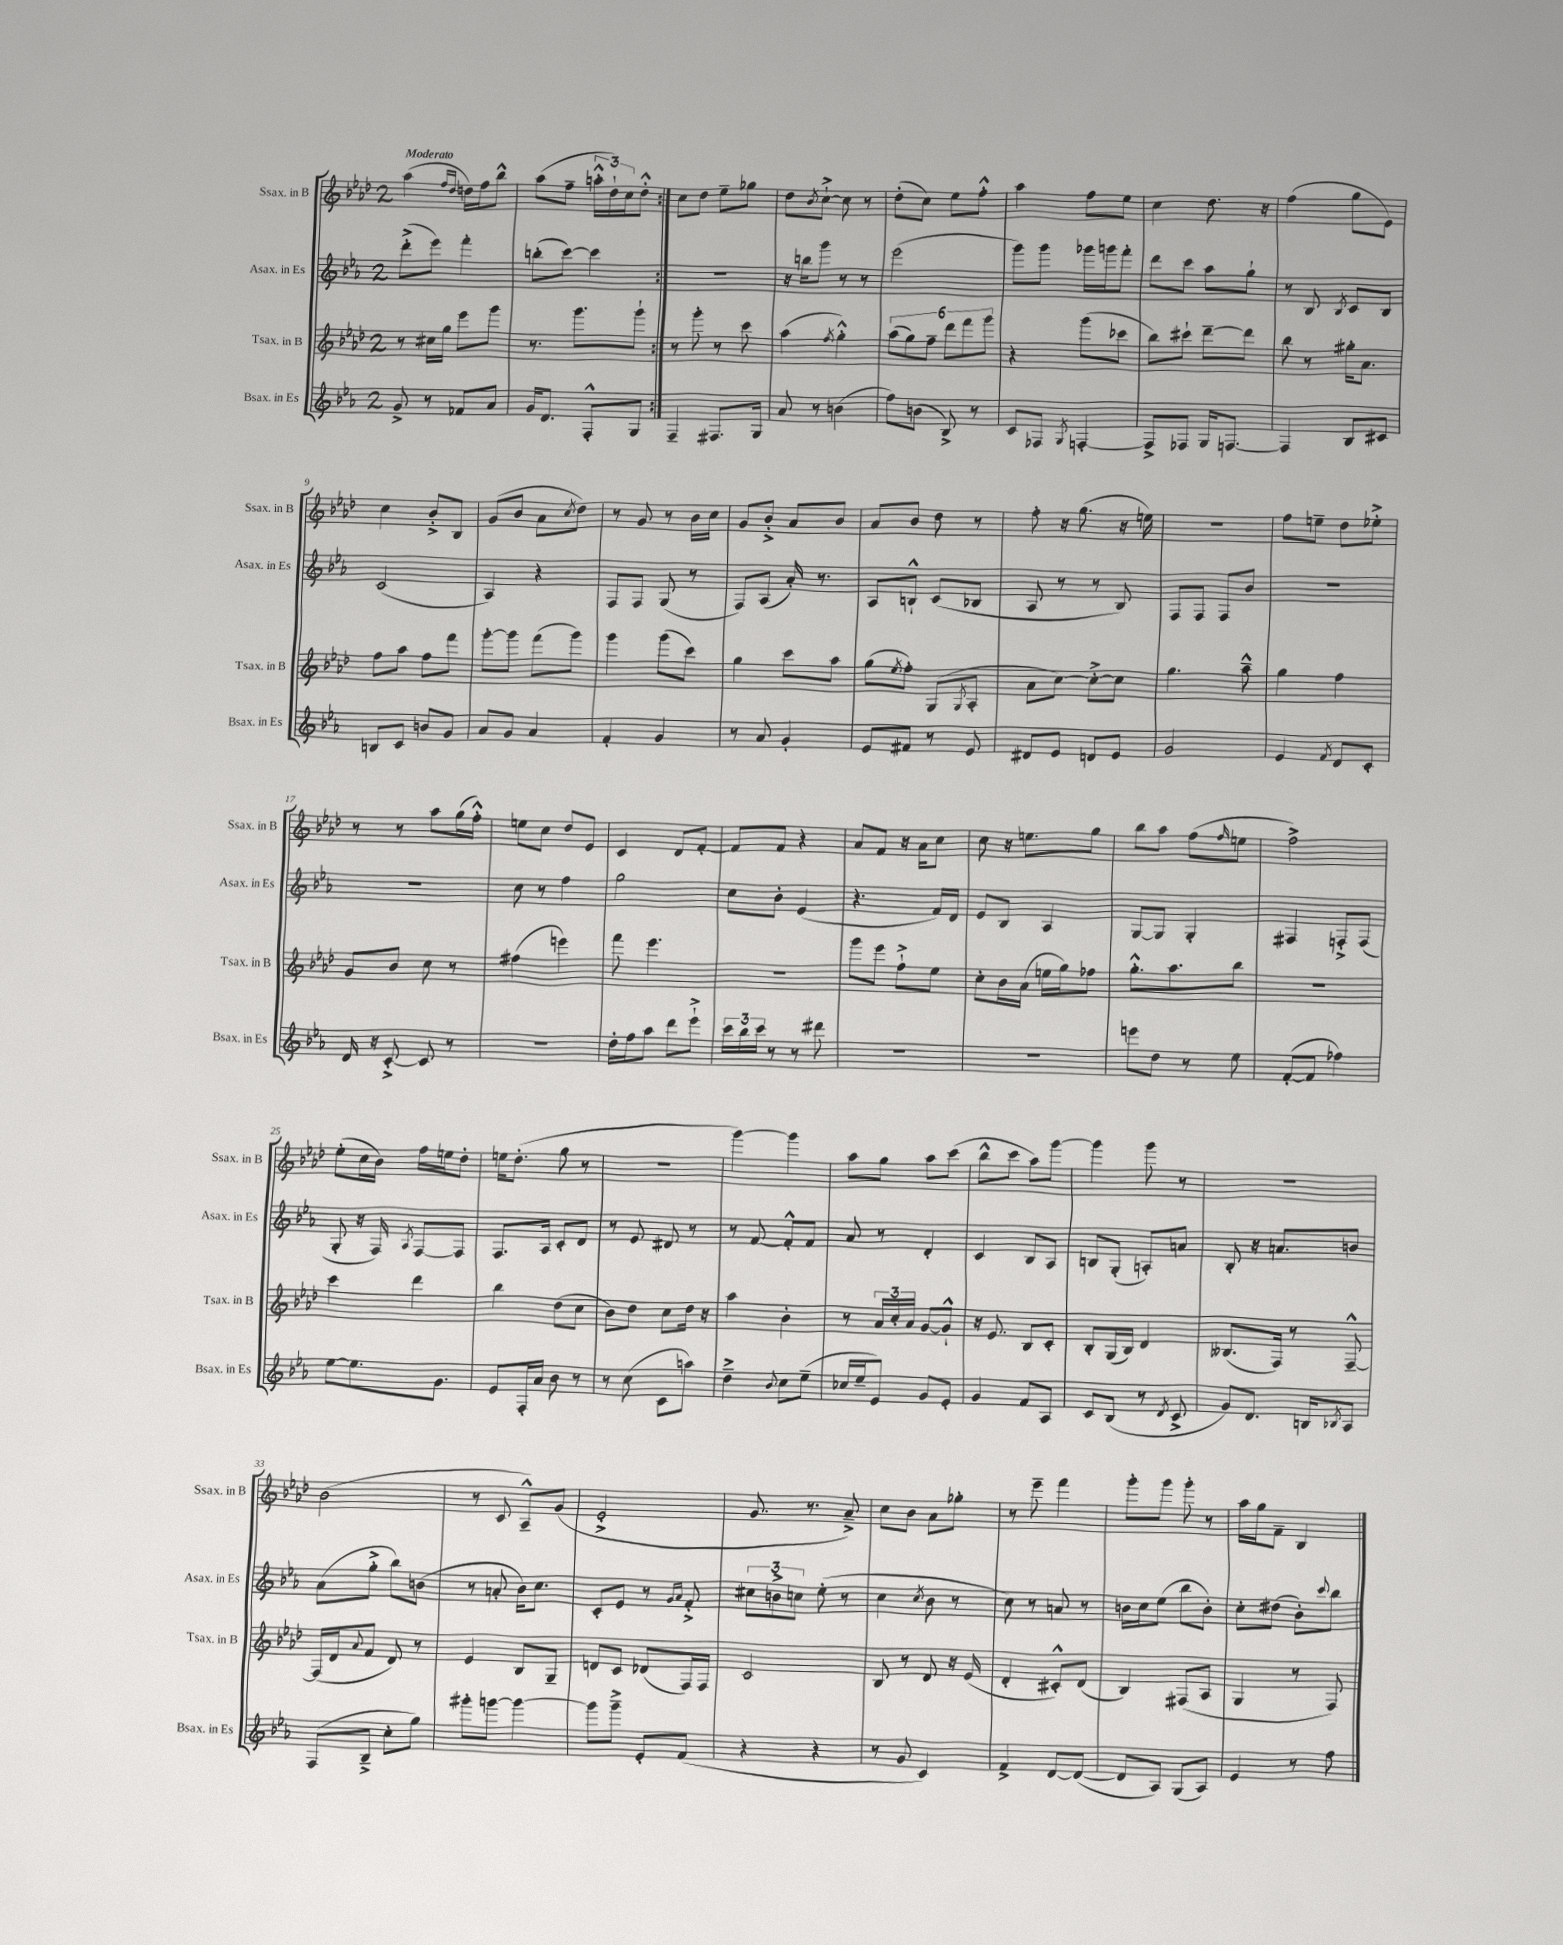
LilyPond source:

<<
\new StaffGroup <<
\new Staff = "s0" \with { instrumentName = "Ssax. in B" shortInstrumentName = "Ssax. in B" } {
    \clef treble \key aes \major \once \override Staff.TimeSignature.style = #'single-digit \time 2/4 \tempo "Moderato"
    \repeat volta 2 { aes''4( \grace { f''16 des''16 } d''16) f''16 bes''8-^ |
    aes''8( f''8-- \tuplet 3/2 { a''16-.-^ des''16-!) c''16 } des''8-.-^ | }
    c''8 des''8 ees''8-- ges''8 |
    des''8 \acciaccatura { bes'8 } c''8~-!-> c''8 r8 |
    des''8-.( c''8) ees''8 f''8-.-^ |
    aes''4 f''8 ees''8 |
    c''4 des''8. r16 |
    f''4( g''8 ees'8) |
    c''4 bes'8-.-> bes8 |
    g'8( bes'8 aes'8 \acciaccatura { c''8 } des''8) |
    r8 g'8 r8 bes'16 c''16 |
    g'8 bes'8-.-> aes'8 bes'8 |
    aes'8 bes'8 des''8 r8 |
    f''8-. r16 g''8.( r16 e''16) |
    r2 |
    f''8 e''8-- des''8 ees''8-.-> |
    r8 r8 aes''8 g''16( f''16-.-^) |
    e''8 c''8 des''8 ees'8 |
    c'4 des'8 f'8~-. |
    f'8 f'8 r4 |
    aes'8 f'8 r16 aes'16 c''8 |
    c''8 r16 e''8. g''8 |
    bes''8 aes''8 f''8( \grace { f''16 } e''8 |
    f''2->) |
    ees''8-.( c''16 bes'16) f''16 e''16 des''8-. |
    e''16 des''8.-.( g''8 r8 |
    r2 |
    g'''4~) g'''4 |
    aes''8 g''8 aes''8 c'''8( |
    bes''8-^ c'''8 aes''8) g'''8~ |
    g'''4 g'''8 r8 |
    R2 |
    bes'2( |
    r8 c'8 aes8---^) g'8( |
    ees'2-.-> |
    g'8. r8. aes'8--->) |
    c''8 bes'8 aes'8 ges''8-. |
    r8 ees'''8-- f'''4 |
    g'''8-. g'''8 g'''8-. r8 |
    aes''16 g''16 f'8-- bes4 \bar "|." |
}
\new Staff = "s1" \with { instrumentName = "Asax. in Es" shortInstrumentName = "Asax. in Es" } {
    \clef treble \key ees \major \once \override Staff.TimeSignature.style = #'single-digit \time 2/4
    \repeat volta 2 { d'''8-.->( ees'''8) f'''4-. |
    b''8-.( c'''8~) c'''4 | }
    R2 |
    r16 b''16 g'''8 r8 r8 |
    ees'''2( |
    g'''8) g'''8 ges'''16 g'''16 f'''8-. |
    d'''8 c'''8 aes''8 g''8-! |
    r8 bes8 \acciaccatura { bes8 } c'8 bes8 |
    c'2( |
    aes4) r4 |
    f8 f8 g8( r8 |
    f8) aes8( aes'16-.) r8. |
    aes8 b8-!-^ c'8( bes8 |
    aes8 r8 r8 bes8) |
    f8 f8 f8 bes'8 |
    R2 |
    R2 |
    c''8 r8 f''4 |
    g''2 |
    c''8 bes'8-. ees'4( |
    r4. f'16) d'16 |
    ees'8 bes8 aes4 |
    g8~ g8 g4-. |
    fis4 f8-.-> f8( |
    g8-. r16 f16) \acciaccatura { aes8 } f8~ f8 |
    f8. aes16 c'8-. d'8 |
    r8 ees'8 dis'8 r8 |
    r8 f'8~ f'8-.-^ f'8 |
    aes'8 r8 d'4-. |
    c'4 bes8 aes8 |
    b8 g8-.( a8-.) a'8 |
    bes8-. r16 a'8. b'8 |
    aes'8( g''8-.-> bes''8) b'8( |
    r8 a'8-. bes'16) c''8. |
    c'8-. ees'8 r8 \grace { g'16 aes'16 } f'8-.-> |
    \tuplet 3/2 { cis''8 b'8-> c''8 } ees''8-.( r8 |
    c''4 \acciaccatura { c''8 } bes'8 r8 |
    c''8) r8 a'8 r8 |
    b'16 c''16 ees''8( bes''8 b'8-.) |
    c''8-. dis''8( bes'8-.) \appoggiatura { c'''8 } bes''8 \bar "|." |
}
\new Staff = "s2" \with { instrumentName = "Tsax. in B" shortInstrumentName = "Tsax. in B" } {
    \clef treble \key aes \major \once \override Staff.TimeSignature.style = #'single-digit \time 2/4
    \repeat volta 2 { r8 cis''16 g''16 ees'''8 g'''8 |
    r8. g'''8. g'''8-! | }
    r8 g'''8-. r8 c'''8 |
    aes''4( \acciaccatura { f''8 } g''4-.-^) |
    \tuplet 6/4 { aes''8( g''8) f''8-- des'''8 f'''8 g'''8 } |
    r4 g'''8( ces'''8 |
    bes''8) cis'''8-! des'''8~-- des'''8 |
    bes''8 r8 gis''16-. aes'8. |
    f''8 aes''8 f''8 f'''8 |
    g'''8~-. g'''8 f'''8( g'''8) |
    g'''4 g'''8( c'''8) |
    g''4 c'''8 aes''8 |
    g''8( \acciaccatura { ees''8 } f''8-.) g8( \acciaccatura { g8 } aes8-. |
    aes'8 c''8~) c''8~-.-> c''8 |
    g''4. aes''8---^ |
    g''4 f''4 |
    g'8 bes'8 c''8 r8 |
    fis''4( e'''4) |
    f'''8 ees'''4. |
    r2 |
    g'''8 ees'''8 f''8-!-> ees''8 |
    c''8-. bes'16 aes'16( e''16 g''16) fes''8 |
    g''8.-.-^ aes''8. bes''8 |
    r2 |
    c'''4 des'''4 |
    bes''4 des''8( c''8 |
    bes'8) des''8 c''8 des''16 r16 |
    aes''4 bes'4-. |
    r8 \tuplet 3/2 { aes'16 c''16-. aes'16 } g'8~ g'8-!-^ |
    r16 ees'8. bes8 c'8-. |
    bes8-. g16( bes16) des'4 |
    beses8.( f16) r8 f8~---^ |
    f16( des'16 \appoggiatura { aes'8 } f'8 des'8) r8 |
    ees'4 bes8 g8-- |
    d'8 c'8 des'8( f16) f16 |
    c'2 |
    bes8 r8 des'8 r16 ees'16( |
    des'4-. cis'8-.-^) des'8( |
    bes4) fis8( aes8 |
    g4 r8 f8) \bar "|." |
}
\new Staff = "s3" \with { instrumentName = "Bsax. in Es" shortInstrumentName = "Bsax. in Es" } {
    \clef treble \key ees \major \once \override Staff.TimeSignature.style = #'single-digit \time 2/4
    \repeat volta 2 { g'8-> r8 fes'8 aes'8 |
    g'16 d'8. f8-.-^ g8 | }
    f4-- fis8. g16 |
    aes'8 r8 b'4( |
    f''8) b'8( bes8->) r8 |
    c'8 fes8 \acciaccatura { g8 } f4~-. |
    f8-> fes8 g16 f8.~ |
    f4 bes8 cis'8 |
    b8 c'8 b'8 g'8 |
    aes'8 g'8 aes'4 |
    f'4-. g'4 |
    r8 aes'8 g'4-. |
    ees'8 fis'8 r8 ees'8 |
    dis'8 ees'8 d'8 ees'8 |
    g'2 |
    ees'4 \acciaccatura { f'8 } d'8 c'8-. |
    d'16 r16 c'8~-.-> c'8 r8 |
    R2 |
    d''16-. f''16 aes''8 d'''8 ees'''8-!-> |
    \tuplet 3/2 { c'''16 bes''16 c'''16 } r8 r8 dis'''8 |
    R2 |
    R2 |
    e'''8 d''8 r8 ees''8 |
    f'8~-.( f'8 fes''4) |
    ees''8~ ees''8. g'8. |
    ees'8 f16-. aes'16 bes'8 r8 |
    r8 c''8( c'8 a''8) |
    d''4---> \appoggiatura { bes'8 } c''8 ees''8--( |
    ces''16 ees''16-- ees'8) g'8 ees'8-. |
    g'4 f'8 aes8 |
    c'8 bes8( r8 \acciaccatura { d'8 } c'8-> |
    g'8) d'8. b16 \acciaccatura { bes8 } aes8 |
    f8( bes8---> c''8-. g''8) |
    gis'''8-. g'''8~ g'''4~ |
    g'''8 g'''8---> ees'8-. f'8( |
    r4 r4 |
    r8 g'8 c'4) |
    f'4-> d'8~ d'8~( |
    d'8 aes8) g8( aes8) |
    ees'4 r8 f''8 \bar "|." |
}
>>
>>
